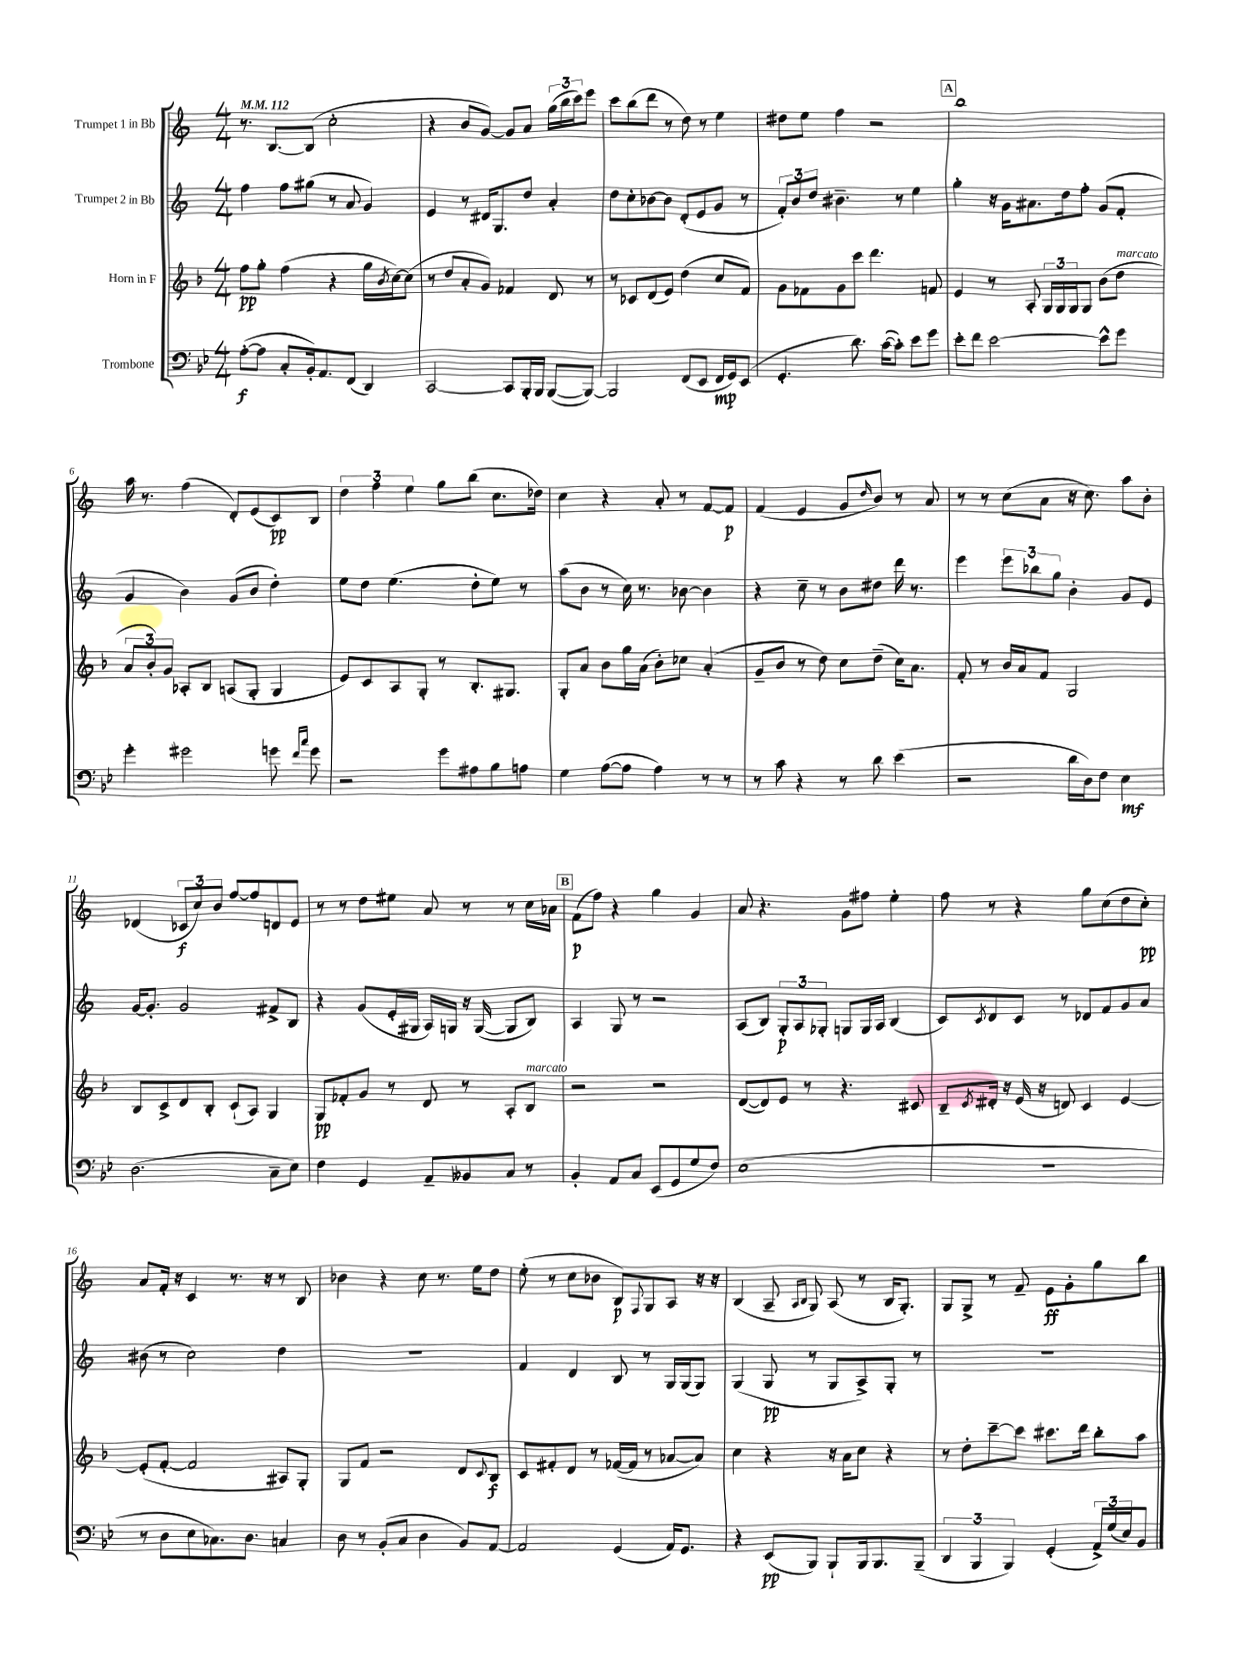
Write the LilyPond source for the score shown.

<<
\new StaffGroup <<
\new Staff = "s0" \with { instrumentName = "Trumpet 1 in Bb" } {
    \clef treble \key c \major \numericTimeSignature \time 4/4 \tempo 4 = 112
    r8. b8.~ b8( c''2-. |
    r4 b'8 g'8~) g'8 a'8 \tuplet 3/2 { g''16( b''16 c'''16) } e'''8 |
    c'''8 b''8( d'''8 r8 d''8) r8 e''4 |
    dis''8 e''8 f''4 r2 |
    \mark \markup { \box "A" } b''1 |
    a''16 r8. f''4( d'8-.) e'8( c'8\pp) b8 |
    \tuplet 3/2 { d''4 f''4 e''4 } g''8 b''8( c''8. des''16) |
    c''4 r4 a'8-. r8 f'8~ f'8\p |
    f'4( e'4 g'8 \grace { d''16 } b'8) r8 a'8 |
    r8 r8 c''8( a'8 r16 c''8.) a''8 b'8-. |
    des'4( \tuplet 3/2 { ces'8\f c''8) b'8 } f''8~ f''8 d'8 e'8 |
    r8 r8 d''8 eis''8 a'8 r8 r8 c''16 aes'16 |
    \mark \markup { \box "B" } f'8\p( f''8) r4 g''4 g'4 |
    a'8 r4. g'8 fis''8 e''4-. |
    f''8 r8 r4 g''8 c''8( d''8 c''8-.\pp) |
    a'8 f'16-. r16 c'4 r8. r16 r8 b8 |
    bes'4 r4 c''8 r8. e''16 d''8 |
    e''8-.( r8 c''8 bes'8 b8\p) \appoggiatura { f8 } g8 a8 r16 r16 |
    b4( a8-- \grace { a16 b16 } g8) a8( r8 b16 g8.-.) |
    g8 g8-> r8 f'8-- e'8\ff g'8-. g''8 b''8 \bar "|." |
}
\new Staff = "s1" \with { instrumentName = "Trumpet 2 in Bb" } {
    \clef treble \key c \major \numericTimeSignature \time 4/4
    f''4 f''8 gis''8( r8 a'8 g'4) |
    e'4 r8 dis'16 g8. d''8 a'4-. |
    d''8 c''8-. bes'8~ bes'8 d'8-.( e'8 g'8 r8 |
    \tuplet 3/2 { f'8-.) b'8 d''8 } bis'4.-- r8 e''4 |
    \mark \markup { \box "A" } g''4-. r16 g'16 ais'8. d''16 f''8-. g'8( f'8-. |
    g'4 b'4) g'8( b'8 d''4-.) |
    e''8 d''8 e''4.( d''8-. e''8) r8 |
    a''8( b'8 r8 c''16) r8. bes'8~ bes'4 |
    r4 c''8-- r8 b'8 dis''8 d'''16 r8. |
    e'''4 \tuplet 3/2 { e'''8 bes''8 g''8 } b'4-. g'8 e'8 |
    g'16~ g'8.-. g'2 fis'8-> b8 |
    r4 g'8( e'16-. gis16 a16) g16 r16 g16~( g8 b8) |
    \mark \markup { \box "B" } a4 g8 r8 r2 |
    a8( b8) \tuplet 3/2 { g8-.\p a8 ges8-. } g8 g16 a16 b4( |
    c'8) \acciaccatura { c'8 } d'8 c'8 r8 des'8 f'8 g'8 a'8 |
    bis'8( r8 c''2) d''4 |
    R1 |
    f'4 d'4 b8 r8 g16 g16( g8) |
    g4( g8\pp r8 g8 a8->) g8-. r8 |
    R1 \bar "|." |
}
\new Staff = "s2" \with { instrumentName = "Horn in F" } {
    \clef treble \key f \major \numericTimeSignature \time 4/4
    f''8\pp g''8-. f''4( r4 g''16 \acciaccatura { bes'8 } c''16~) c''8( |
    r8 d''8 a'8-. g'8) fes'4 d'8 r8 |
    r8 ces'8 d'8( e'8) d''4( c''8 f'8) |
    g'8 fes'8 g'8 c'''8 d'''4. f'8 |
    \mark \markup { \box "A" } e'4 r8 a8-. \tuplet 3/2 { g16 g16 g16 } g8 bes'8( d''8^\markup { \italic "marcato" } |
    \tuplet 3/2 { a'8 bes'8-.) g'8 } aes8-. bes8 a8( g8-. g4 |
    e'8) c'8 a8 g8-. r8 bes8.-. gis8. |
    g8-. a'8 bes'8 g''16 a'16( bes'8-.) ces''8 a'4-.( |
    g'8-- bes'8 r8 d''8) c''8 d''8--( c''16) a'8. |
    f'8-. r8 bes'16 a'16 f'8 g2 |
    bes8 c'8-> d'8 bes8-. c'8-!( a8) g4 |
    g8\pp fes'8-. g'8 r8 d'8 r8 a8-. bes8^\markup { \italic "marcato" } |
    \mark \markup { \box "B" } r2 r2 |
    d'8~( d'8) e'8 r8 r4. cis'8 |
    bes8-- \acciaccatura { c'8 } dis'16-. r16 e'16( r16 d'8) c'4 e'4~ |
    e'8-.( f'8~-. f'2 ais8) g8-. |
    g8 f'8 r2 d'8 \appoggiatura { c'8 } bes8\f |
    c'8 fis'8-. d'8 r8 fes'16~( fes'16 r8 aes'8~ aes'8) |
    c''4 r4 r16 a'16 c''8 r4 |
    r8 d''8-. c'''8~-- c'''8 cis'''8. d'''16 bes''8-. a''8 \bar "|." |
}
\new Staff = "s3" \with { instrumentName = "Trombone" } {
    \clef bass \key bes \major \numericTimeSignature \time 4/4
    a8~-.\f( a8 c8-. bes,16-.) a,8. f,8( d,4) |
    c,2~ c,8 bes,,16-. bes,,16 bes,,8~( bes,,8~) |
    bes,,2 f,8( ees,8 f,16\mp g,16) ees,8( |
    g,4.-. d'8.) c'16~( c'8-.) ees'8 g'8 |
    \mark \markup { \box "A" } ees'8-. f'8 ees'2~ ees'8-^ g'8 |
    g'4-. gis'2 g'8 \grace { f'16 c''16 } g'8 |
    r2 g'8 ais8 bes8 a8 |
    g4 a8~( a8 a4) r8 r8 |
    r8 c'8 r4 r8 d'8 ees'4( |
    r2 d'16 d16) f8 ees4\mf |
    d2.( c8-- ees8) |
    f4 g,4 a,8-- beses,8 c8 r8 |
    \mark \markup { \box "B" } bes,4-. a,8 c8 ees,8( g,8 g8 f8) |
    ees1( |
    R1 |
    r8 d8 ees8 ces8.) d8. c4 |
    d8 r8 bes,8-.( c8 d4 bes,8) a,8~ |
    a,2 g,4( a,16) g,8. |
    r4 ees,8\pp( bes,,8) bes,,8-! bes,,16 bes,,8. bes,,8--( |
    \tuplet 3/2 { d,4 bes,,4 bes,,4) } g,4-.( \tuplet 3/2 { a,16->) g16( ees16) } bes,8 \bar "|." |
}
>>
>>
